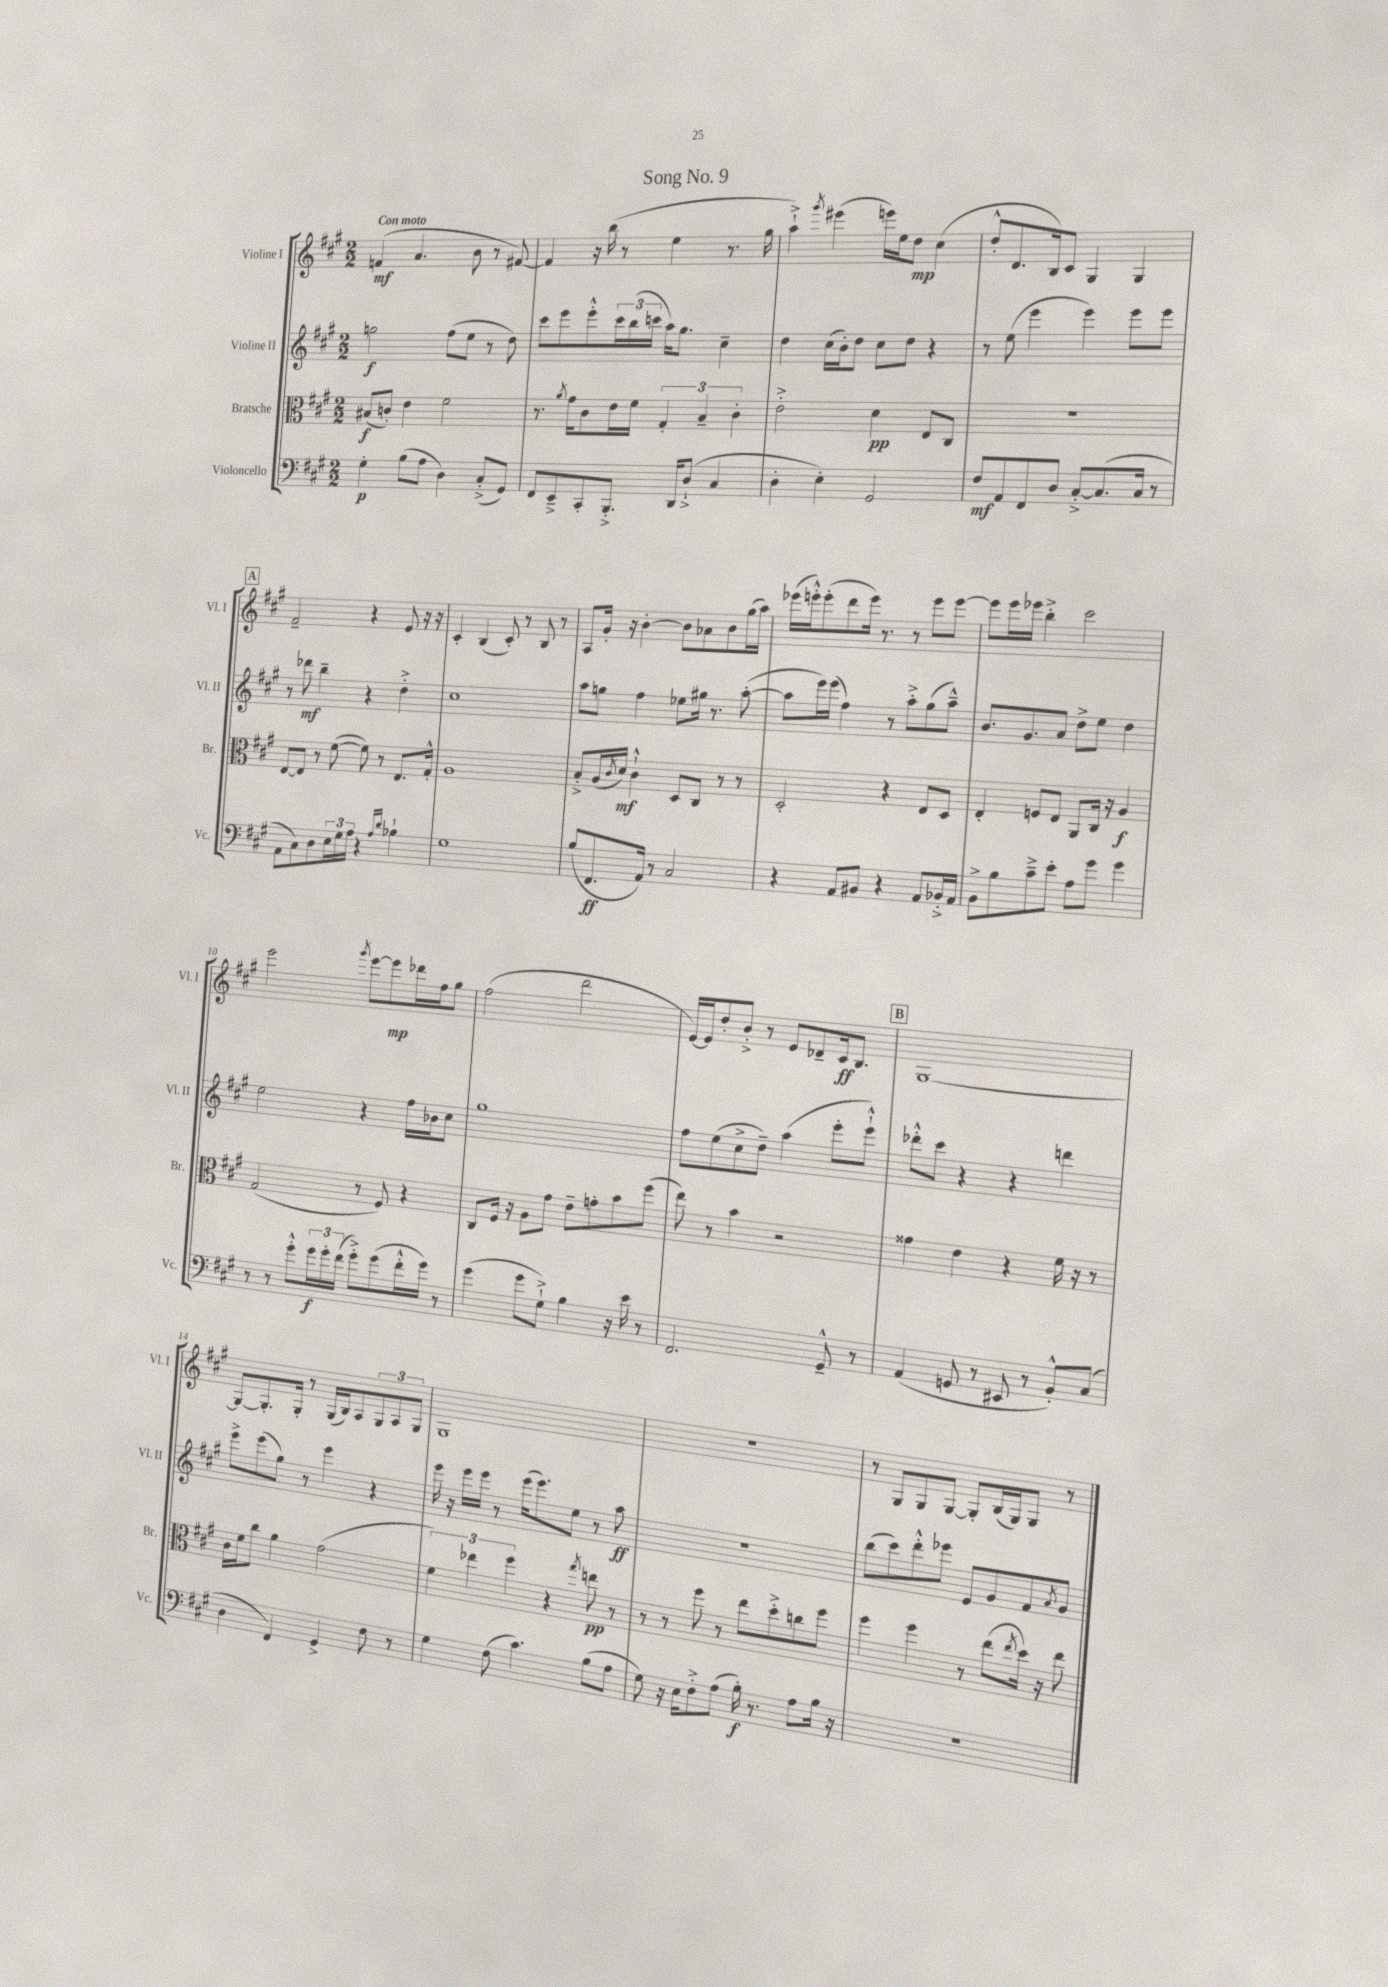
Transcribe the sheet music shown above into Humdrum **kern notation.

**kern	**dynam	**kern	**dynam	**kern	**dynam	**kern	**dynam
*part4	*part4	*part3	*part3	*part2	*part2	*part1	*part1
*staff4	*staff4	*staff3	*staff3	*staff2	*staff2	*staff1	*staff1
*I"Violoncello	*	*I"Bratsche	*	*I"Violine II	*	*I"Violine I	*
*I'Vc.	*	*I'Br.	*	*I'Vl. II	*	*I'Vl. I	*
*clefF4	*	*clefC3	*	*clefG2	*	*clefG2	*
*k[f#c#g#]	*	*k[f#c#g#]	*	*k[f#c#g#]	*	*k[f#c#g#]	*
*M2/2	*	*M2/2	*	*M2/2	*	*M2/2	*
=1	=1	=1	=1	=1	=1	=1	=1
!	!	!	!	!	!	!LO:TX:a:B:t=Con moto	!
4G#'\	p	(8B#X/L	f	2ggn\	f	(4fn/	mf
.	.	8cn'/J)	.	.	.	.	.
(8B\L	.	4e\	.	.	.	4.a/	.
8A\J	.	.	.	.	.	.	.
4D\)	.	2f#\	.	(8ff#\L	.	.	.
.	.	.	.	8ee\J	.	8b\	.
(8C#'^/L	.	.	.	8r	.	8r	.
8GG#/J)	.	.	.	8dd\)	.	[8f#X/)	.
=2	=2	=2	=2	=2	=2	=2	=2
8FF#/L	.	8.r	.	8ccc#\L	.	4f#/]	.
8EE~^/	.	.	.	8eee\	.	.	.
.	.	8qa/	.	.	.	.	.
.	.	16g#\KL	.	.	.	.	.
8CC#'/	.	8c#\	.	8eee'^^\	.	16r	.
.	.	.	.	.	.	(16bb\	.
8.BBB'^/J	.	16e\L	.	24ccc#\L	.	8r	.
.	.	.	.	(24bb\	.	.	.
.	.	16f#\JJ	.	.	.	.	.
.	.	.	.	24cccn\JJ	.	.	.
.	.	6G#'/	.	16aa\KL)	.	4ee\	.
16DD/KL	.	.	.	8.gg#\J	.	.	.
(8D`^/J	.	.	.	.	.	.	.
.	.	6B~/	.	.	.	.	.
4C#/	.	.	.	4cc#~\	.	8.r	.
.	.	6c#'\	.	.	.	.	.
.	.	.	.	.	.	16gg#\	.
=3	=3	=3	=3	=3	=3	=3	=3
4D'\	.	2e'^\	.	4dd\	.	4aa`^\)	.
.	.	.	.	.	.	8qggg#/	.
4E'\)	.	.	.	(16cc#\LL	.	(4eee#X\	.
.	.	.	.	16b'\J)	.	.	.
.	.	.	.	8dd\J	.	.	.
2GG#/	.	4d\	pp	8cc#\L	.	16eeen\LL)	.
.	.	.	.	.	.	16ee\J	.
.	.	.	.	8dd\J	.	8dd\J	mp
.	.	8E/L	.	4r	.	(4cc#\	.
.	.	8C#/J	.	.	.	.	.
=4	=4	=4	=4	=4	=4	=4	=4
8F#/L	mf	1r	.	8r	.	8dd'^^/L	.
8AA/	.	.	.	(8ee\	.	8.d/	.
8FF#/	.	.	.	4eee\	.	.	.
.	.	.	.	.	.	16B/k)	.
8D/J	.	.	.	.	.	8c#/J	.
[8C#'^/L	.	.	.	4eee\)	.	4G#/	.
(8.C#/]	.	.	.	.	.	.	.
.	.	.	.	8eee\L	.	4G#/	.
16C#/Jk	.	.	.	.	.	.	.
8r	.	.	.	8eee\J	.	.	.
!!LO:LB:g=z
!!LO:REH:place=s1:t=A
=5	=5	=5	=5	=5	=5	=5	=5
8AA\L	.	[8E/L	.	8r	.	2f#~/	.
8C#\)	.	8E/J]	.	8ddd-X\	mf	.	.
8D\	.	8r	.	4bb~\	.	.	.
24E\L	.	([8f#\	.	.	.	.	.
24G#\	.	.	.	.	.	.	.
24A\JJ	.	.	.	.	.	.	.
4r	.	8f#\])	.	4r	.	4r	.
.	.	8r	.	.	.	.	.
16qqA/LL	.	.	.	.	.	.	.
16qqd/JJ	.	.	.	.	.	.	.
4B-X`\	.	8.E/L	.	4dd'^\	.	8e/	.
.	.	.	.	.	.	16r	.
.	.	16G#'^^/Jk	.	.	.	16r	.
=6	=6	=6	=6	=6	=6	=6	=6
1G#	.	1A	.	1cc#	.	4c#'/	.
.	.	.	.	.	.	(4B/	.
.	.	.	.	.	.	8c#'/)	.
.	.	.	.	.	.	8r	.
.	.	.	.	.	.	8B/	.
.	.	.	.	.	.	8r	.
=7	=7	=7	=7	=7	=7	=7	=7
(8B/L	.	8B'^/L	.	8aa\L	.	8A/L	.
8.FF#/	ff	(16A/L	.	8ggn\J	.	16g#'/Jk	.
.	.	8qc#/	.	.	.	.	.
.	.	16d/JJ)	mf	.	.	16r	.
.	.	4c#`^^\	.	4ff#\	.	[4b'\	.
16AA/Jk)	.	.	.	.	.	.	.
8r	.	.	.	.	.	.	.
2C#/	.	8D/L	.	8ee-X\L	.	8b\L]	.
.	.	8C#/J	.	16gg#X\Jk	.	8a-X\	.
.	.	.	.	8.r	.	.	.
.	.	8r	.	.	.	8b\	.
.	.	8r	.	([8aa'\	.	(16gg#\L	.
.	.	.	.	.	.	16aa\JJ)	.
=8	=8	=8	=8	=8	=8	=8	=8
4r	.	2D'/	.	8aa\L]	.	(16eee-X\LL	.
.	.	.	.	.	.	16eeen'^^\J)	.
.	.	.	.	16eee\L)	.	(8eee'\	.
.	.	.	.	(16eee\JJ	.	.	.
8AA/L	.	.	.	4ff#\)	.	8ddd\	.
8BB#X/J	.	.	.	.	.	16eee\Jk)	.
.	.	.	.	.	.	8.r	.
4r	.	4r	.	8r	.	.	.
.	.	.	.	8aa'^\L	.	8r	.
8AA/L	.	8E/L	.	(8gg#\	.	8eee\L	.
16BB-X'^/L	.	8D/J	.	8aa~^^\J)	.	[8eee\J	.
16AA/JJ	.	.	.	.	.	.	.
=9	=9	=9	=9	=9	=9	=9	=9
8BB^\L	.	4E'/	.	8.b/L	.	8eee\L]	.
8B\	.	.	.	.	.	16eee\L	.
.	.	.	.	8.g#/	.	16eee-X\JJ	.
8c#~^\	.	8Fn/L	.	.	.	4bb'^\	.
8e'\J	.	8E/J	.	8a/J	.	.	.
8A\L	.	8AA/L	.	8dd^\L	.	2ccc#\	.
8g#\J	.	16C#/Jk	.	8ee\J	.	.	.
.	.	16r	.	.	.	.	.
4g#\	.	4A/	f	4dd\	.	.	.
!!LO:LB:g=z
=10	=10	=10	=10	=10	=10	=10	=10
8r	.	(2G#/	.	2ee\	.	2eee\	.
8r	.	.	.	.	.	.	.
8g#'^^\L	.	.	.	.	.	.	.
24g#\L	f	.	.	.	.	.	.
24g#'\	.	.	.	.	.	.	.
(24f#\JJ	.	.	.	.	.	.	.
.	.	.	.	.	.	8qggg#/	.
8g#'^\L)	.	8r	.	4r	.	[8eee\L	.
(8g#\	.	8F#/)	.	.	.	8eee\]	mp
16f#'^^\L	.	4r	.	16ff#\LL	.	16ddd-X\L	.
16g#\JJ)	.	.	.	16b-X\J	.	16ff#\J	.
8r	.	.	.	8cc#\J	.	8gg#\J	.
=11	=11	=11	=11	=11	=11	=11	=11
(4g#\	.	8C#/L	.	1gg#	.	(2ff#\	.
.	.	16F#/Jk	.	.	.	.	.
.	.	16r	.	.	.	.	.
8g#\L	.	8A\L	.	.	.	.	.
8G#`^\J)	.	8g#\J	.	.	.	.	.
4B\	.	8e~\L	.	.	.	2ddd\	.
.	.	8gn'\	.	.	.	.	.
16r	.	8b\	.	.	.	.	.
16e\	.	.	.	.	.	.	.
8r	.	(8ff#\J	.	.	.	.	.
=12	=12	=12	=12	=12	=12	=12	=12
2.FF#/	.	8ee\)	.	8ff#\L	.	[16e/LL)	.
.	.	.	.	.	.	16e/J]	.
.	.	8r	.	(8ee\	.	8dd'/	.
.	.	4b\	.	8cc#^\	.	8b'^/J	.
.	.	.	.	8dd~\J)	.	8r	.
.	.	2r	.	(4aa\	.	8e/L	.
.	.	.	.	.	.	8d-X~/	.
8GG#~^^/	.	.	.	8eee'\L	.	16c#/k	ff
.	.	.	.	.	.	8.B/J	.
8r	.	.	.	8eee`^^\J)	.	.	.
!!LO:REH:place=s1:t=B
=13	=13	=13	=13	=13	=13	=13	=13
(4AA/	.	4g##X\	.	8ddd-X'^^\L	.	[1G#	.
.	.	.	.	8ccc#\J	.	.	.
8GGn/	.	4e\	.	4r	.	.	.
8r	.	.	.	.	.	.	.
8EE#X/	.	4r	.	4r	.	.	.
8r	.	.	.	.	.	.	.
8BB'^^/L)	.	16f#\	.	4dddn\	.	.	.
.	.	16r	.	.	.	.	.
(8C#/J	.	8r	.	.	.	.	.
!!LO:LB:g=z
=14	=14	=14	=14	=14	=14	=14	=14
4D\	.	16c#\LL	.	8eee^\L	.	8G#/L_	.
.	.	16f#\J	.	.	.	.	.
.	.	8cc#\J	.	(8eee\	.	8.G#'/]	.
4FF#/)	.	4a\	.	8gg#\J)	.	.	.
.	.	.	.	.	.	16G#'/Jk	.
.	.	.	.	8r	.	8r	.
4GG#^/	.	(2g#\	.	4eee\	.	(16G#/LL	.
.	.	.	.	.	.	16B/J)	.
.	.	.	.	.	.	8A/	.
8F#\	.	.	.	4r	.	12G#/	.
.	.	.	.	.	.	12A/	.
8r	.	.	.	.	.	.	.
.	.	.	.	.	.	12G#/J	.
=15	=15	=15	=15	=15	=15	=15	=15
4G#\	.	6f#\)	.	16eee\	.	1G#	.
.	.	.	.	16r	.	.	.
.	.	.	.	16eee\LL	.	.	.
.	.	6ee-X\	.	.	.	.	.
.	.	.	.	16eee\JJ	.	.	.
(8F#\	.	.	.	8r	.	.	.
.	.	6ff#\	.	.	.	.	.
4.c#\)	.	.	.	(16eee\KL	.	.	.
.	.	.	.	8.eee\)	.	.	.
.	.	4r	.	.	.	.	.
.	.	.	.	8ee\J	.	.	.
.	.	8qgg#/	.	.	.	.	.
(8B\L	.	8een\	pp	8r	.	.	.
8A\J	.	8r	.	8aa\	ff	.	.
=16	=16	=16	=16	=16	=16	=16	=16
8G#\)	.	8r	.	1r	.	1r	.
16r	.	8r	.	.	.	.	.
16E\KL	.	.	.	.	.	.	.
8F#'^\	.	8ff#\	.	.	.	.	.
(8A\J	.	8r	.	.	.	.	.
16B'\)	f	8ee\L	.	.	.	.	.
8.r	.	.	.	.	.	.	.
.	.	8dd'^\	.	.	.	.	.
8A\L	.	8ccn\	.	.	.	.	.
16B\Jk	.	8ff#\J	.	.	.	.	.
16r	.	.	.	.	.	.	.
=17	=17	=17	=17	=17	=17	=17	=17
1r	.	4ff#\	.	(8bb\L	.	8r	.
.	.	.	.	8ccc#\)	.	8G#/L	.
.	.	4ff#\	.	8ddd'^^\	.	8G#/	.
.	.	.	.	8eee-X\J	.	[8G#/J	.
.	.	8r	.	8e/L	.	8G#'/L]	.
.	.	(8ee\L	.	8g#/	.	(16B/L	.
.	.	.	.	.	.	16G#/J)	.
.	.	8qee/	.	.	.	.	.
.	.	16dd\Jk)	.	8f#/	.	8G#/J	.
.	.	16r	.	.	.	.	.
.	.	.	.	8qa/	.	.	.
.	.	8ee\	.	8g#/J	.	8r	.
==	==	==	==	==	==	==	==
*-	*-	*-	*-	*-	*-	*-	*-
